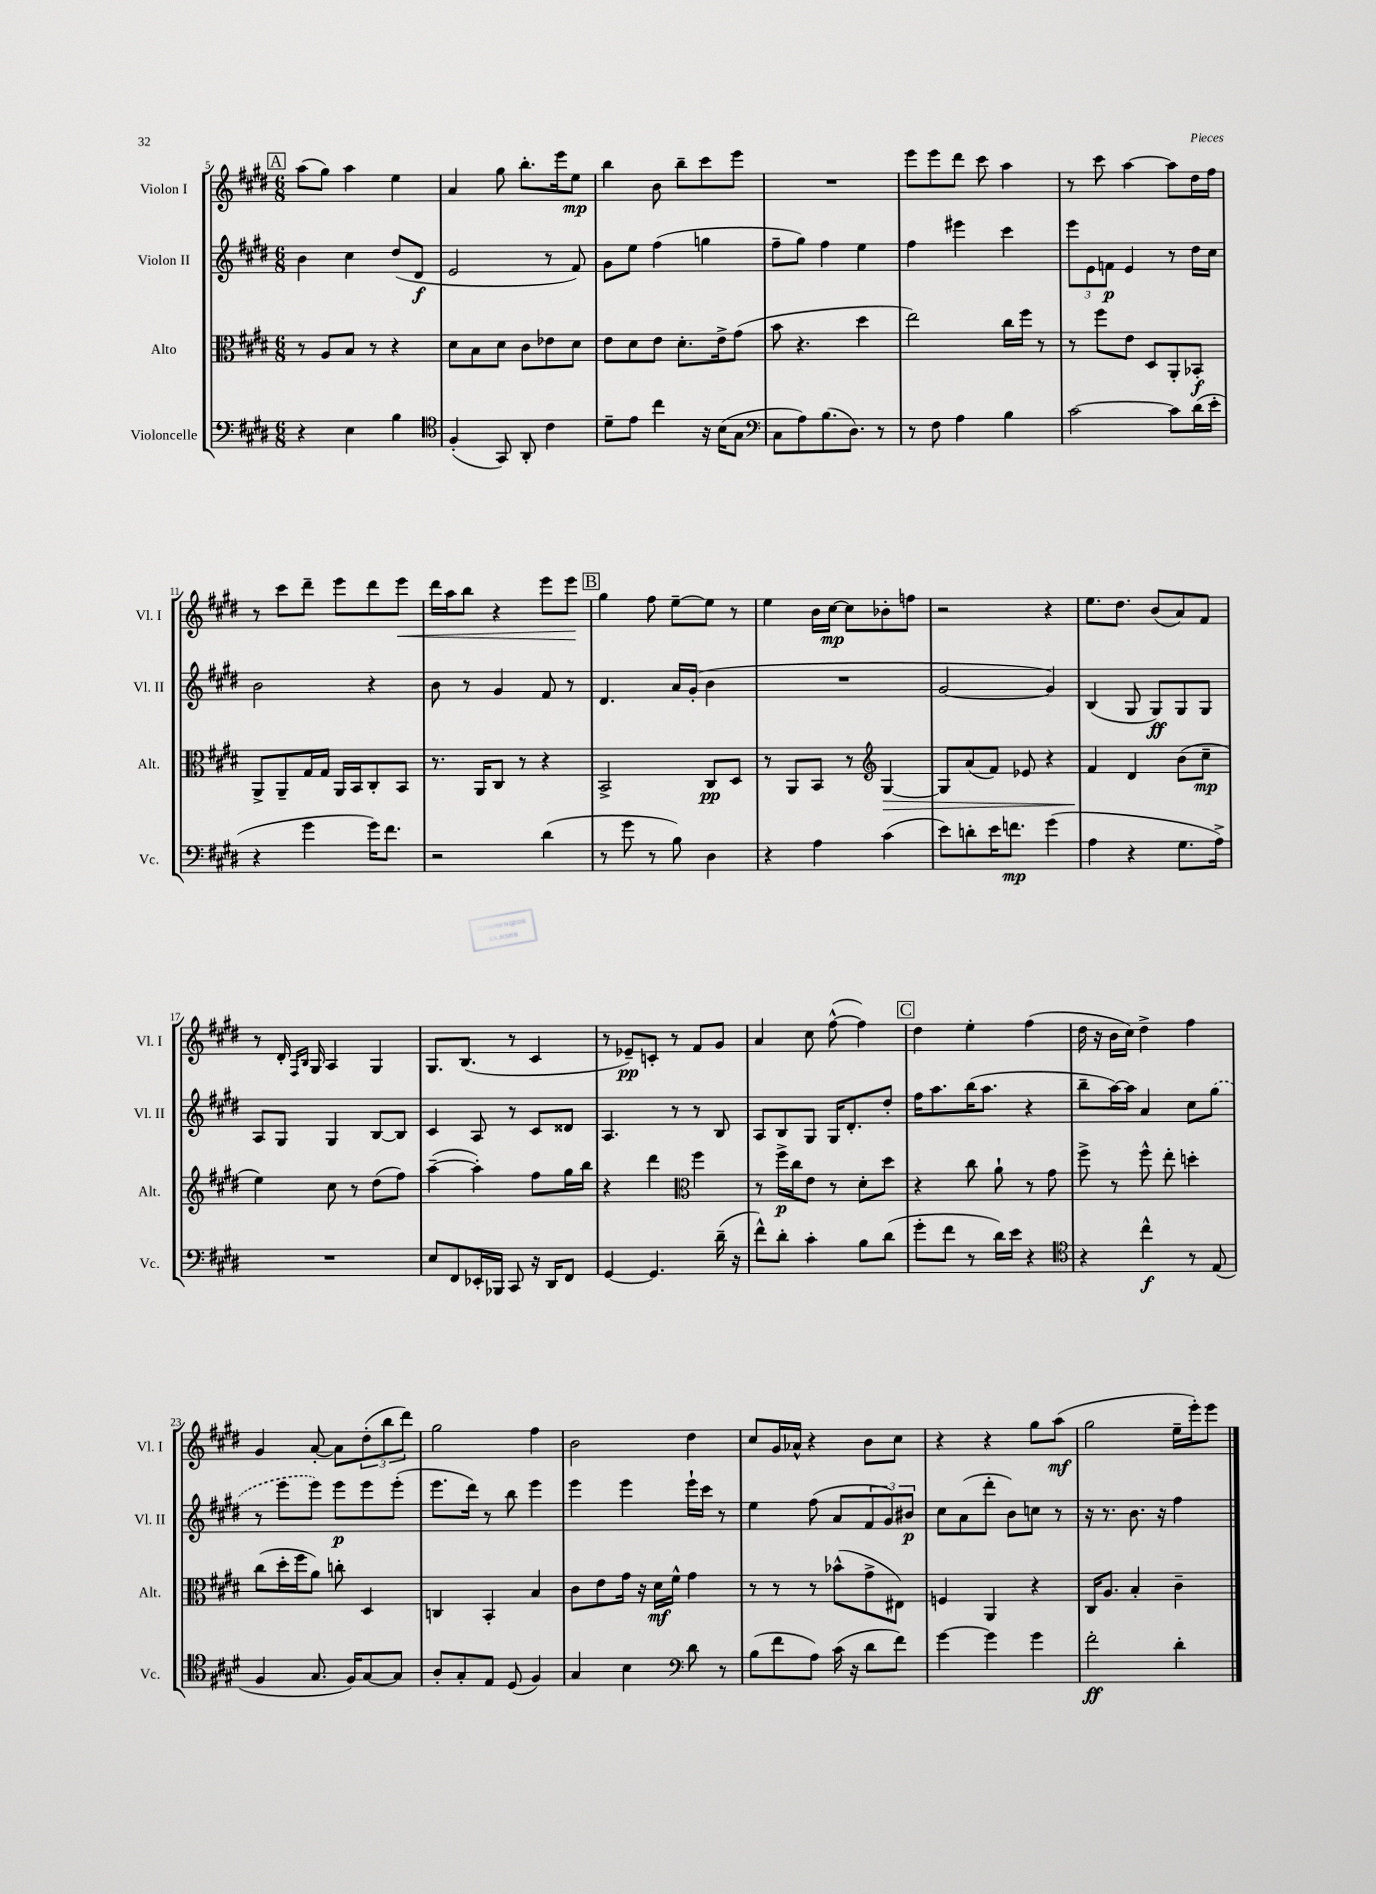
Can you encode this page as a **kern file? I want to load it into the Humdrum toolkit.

**kern	**kern	**kern	**kern
*staff4	*staff3	*staff2	*staff1
*clefF4	*clefC3	*clefG2	*clefG2
*k[f#c#g#d#]	*k[f#c#g#d#]	*k[f#c#g#d#]	*k[f#c#g#d#]
*M6/8	*M6/8	*M6/8	*M6/8
4r	8r	4b\	(8aa\L
.	8A/L	.	8gg#\J)
4E\	8B/J	4cc#\	4aa\
.	8r	.	.
4B\	4r	(8dd#/L	4ee\
.	.	8d#/J	.
=	=	=	=
*clefC4	*	*	*
(4F#'/	8d#\L	2e/	4a/
.	8B\	.	.
8GG#/)	8d#\J	.	8gg#\
8AA'/	8c#\L	.	8.bb'\L
4c#\	8e-\	8r	.
.	.	.	16eee\k
.	8d#\J	8f#/)	8ee\J
=	=	=	=
8d#~\L	8e\L	8g#\L	4bb\
8e\J	8d#\	8ee\J	.
4cc#\	8e\J	(4ff#\	8b\
.	8.d#'\L	.	8bb~\L
16r	.	4gg\	8ccc#\
(16B\LK	16e^\k	.	.
8G#\J	(8g#\J	.	8eee\J
=	=	=	=
*clefF4	*	*	*
8C#\L	8b\	8ff#~\L	2.r
8A\)	4.r	8gg#\J)	.
(8.B\	.	4ff#\	.
8.D#\J)	.	.	.
.	4dd#\	4ee\	.
8r	.	.	.
=	=	=	=
8r	2ee\)	4ff#\	8eee\L
8F#\	.	.	8eee\
4A\	.	4eee#\	8ddd#\J
.	.	.	8ccc#\
4B\	16cc#\LL	4ccc#\	4aa\
.	16ff#\JJ	.	.
.	8r	.	.
=	=	=	=
[2c#\	8r	12eee\L	8r
.	.	12e\	.
.	8ff#\L	.	8ccc#\
.	.	12f\J	.
.	8e\J	4e/	[4aa\
.	8D#/L	.	.
8c#\]L	8AA'/	8r	8aa\]L
(16d#\L	8BB-'/J	16dd#\LL	16dd#\L
16e'\JJ	.	16cc#\JJ	16ff#\JJ
=	=	=	=
4r	8AA^/L	2b\	8r
.	8AA~/	.	8ccc#\L
4g#\	16G#/L	.	8ddd#~\J
.	16G#/JJ	.	.
.	16AA/LL	.	8eee\L
.	16BB/J	.	.
16g#\LK)	8C#'/	4r	8ddd#\
8.f#\J	.	.	.
.	8BB/J	.	8eee\J
=	=	=	=
2r	8.r	8b\	16ddd#\LL
.	.	.	16aa\J
.	.	8r	8bb\J
.	16AA/LK	.	.
.	8C#/J	4g#/	4r
.	8r	.	.
(4d#\	4r	8f#/	8eee\L
.	.	8r	8eee\J
=	=	=	=
8r	2BB^/	4.d#/	4gg#\
8g#\	.	.	.
8r	.	.	8ff#\
8B\)	.	16a/LL	[8ee~\L
.	.	(16g#'/JJ	.
4D#\	8C#/L	4b\	8ee\]J
.	8D#/J	.	8r
=	=	=	=
4r	8r	2.r	4ee\
.	8AA/L	.	.
4A\	8BB/J	.	16b\LL
.	.	.	[16cc#\JJ
.	8r	.	8cc#\]L
*	*clefG2	*	*
(4c#\	[4G#/	.	8b-'\
.	.	.	8ff\J
=	=	=	=
8e\L)	8G#/]L	[2g#/	2r
8d'\	(8a/	.	.
16e\K	8f#/J)	.	.
8.f\J	.	.	.
.	8e-/	.	.
(4g#\	4r	4g#/])	4r
=	=	=	=
4A\	4f#/	(4B/	8.ee\L
.	.	.	8.dd#\J
4r	4d#/	8G#/	.
.	.	8G#/L)	(8b/L
8.G#\L	(8b\L	8G#/	8a/)
.	8cc#~\J	8G#/J	8f#/J
16A^\Jk)	.	.	.
=	=	=	=
2.r	4ee\)	8A/L	8r
.	.	8G#/J	16d#'/
.	.	.	16qqF#/LL
.	.	.	16qqB/JJ
.	.	.	16G#/
.	8cc#\	4G#/	4A/
.	8r	.	.
.	(8dd#\L	[8B/L	4G#/
.	8ff#\J)	8B/]J	.
=	=	=	=
8E/L	([4aa~\	4c#/	8.G#/L
8FF#/	.	.	.
.	.	.	(8.B/J
16EE-'/L	4aa'\])	8A/	.
16BBB-/JJ	.	.	.
8CC#/	.	8r	8r
16r	8ff#\L	8c#/L	4c#/
16DD#/LK	.	.	.
8FF#/J	16gg#\L	8d##/J	.
.	16bb\JJ	.	.
=	=	=	=
[4GG#/	4r	4.A/	8r
.	.	.	8e-~/L)
4.GG#/]	4ddd#\	.	8c'/J
.	.	8r	8r
*	*clefC3	*	*
.	4ff#\	8r	8f#/L
(16d#~\	.	8B/	8g#/J
16r	.	.	.
=	=	=	=
8f#^^\L)	8r	8A/L	4a/
8d#'\J	16ff#^\LL	8B/	.
.	16cc#\J	.	.
4c#'\	8e\J	8G#/J	8cc#\
.	8r	16G#/LK	([8ff#^^\
.	.	8.d#'/	.
8B\L	8d#'\L	.	4ff#\])
(8d#\J	8dd#\J	8dd#'/J	.
=	=	=	=
8g#'\L	4r	16ff#\LK	4dd#\
.	.	8.aa\	.
8f#\J	.	.	.
8r	8cc#\	(16bb\K	4ee'\
.	.	8.aa\J	.
16d#\LL)	8a`\	.	.
16e\JJ	.	.	.
4r	8r	4r	(4ff#\
.	8g#\	.	.
=	=	=	=
*clefC4	*	*	*
4r	8ff#^\	8bb~\L	16dd#\
.	.	.	16r
.	8r	[16aa\L)	16b\LL
.	.	16aa\]JJ	16cc#\JJ)
4cc#^^\	8ff#^^\	4a/	4dd#^\
.	8ee'\	.	.
8r	4dd'\	8cc#\L	4ff#\
(8E/	.	(8gg#\J	.
=	=	=	=
4F#/	(8cc#\L	8r	4g#/
.	16dd#'\L	8eee\L	.
.	16ff#\J	.	.
8.G#/	8a\J)	8eee\J)	[8a'/
.	8cc'\	8eee\L	8a\]L
16F#/LK)	.	.	.
[8G#/	4D#/	8eee\	(12dd#'\
.	.	.	12bb\
8G#/]J	.	(8eee'\J	.
.	.	.	12ddd#\J)
=	=	=	=
8A'/L	4C/	8.eee\L	2gg#\
8G#'/	.	.	.
.	.	16ddd#\Jk)	.
8E/J	4BB'/	8r	.
(8D#/	.	8bb\	.
4F#/)	4B/	4eee\	4ff#\
=	=	=	=
4G#/	8c#\L	4eee\	2b\
.	8e\	.	.
4B\	16g#\Jk	4eee\	.
.	16r	.	.
.	16d#\LL	.	.
.	16f#^^\JJ	.	.
*clefF4	*	*	*
8d#\	4g#\	16eee`\LL	4dd#\
.	.	16ccc#\JJ	.
8r	.	8r	.
=	=	=	=
(8B\L	8r	4ee\	8cc#/L
8f#\	8r	.	16g#/L
.	.	.	16a-^^/JJ
8A\J)	8r	(8ff#\	4r
(16c#\	(8b-^^\L	8a/L	.
16r	.	.	.
8d#\L	8g#^\	12f#/	8b\L
.	.	12g#/)	.
8f#\J)	8E#\J)	.	8cc#\J
.	.	12b#/J	.
=	=	=	=
[4g#\	4F/	8cc#\L	4r
.	.	(8a\	.
4g#\]	4AA/	8ddd#'\J	4r
.	.	8b\L)	.
4g#\	4r	8cc\J	8gg#\L
.	.	8r	(8aa\J
=	=	=	=
2f#'\	16C#/LK	16r	2gg#\
.	8.A/J	8.r	.
.	4B'/	8.b\	.
.	.	16r	.
4d#'\	4c#~\	4ff#\	16ee~\LL
.	.	.	16eee'\J)
.	.	.	8eee\J
==	==	==	==
*-	*-	*-	*-
